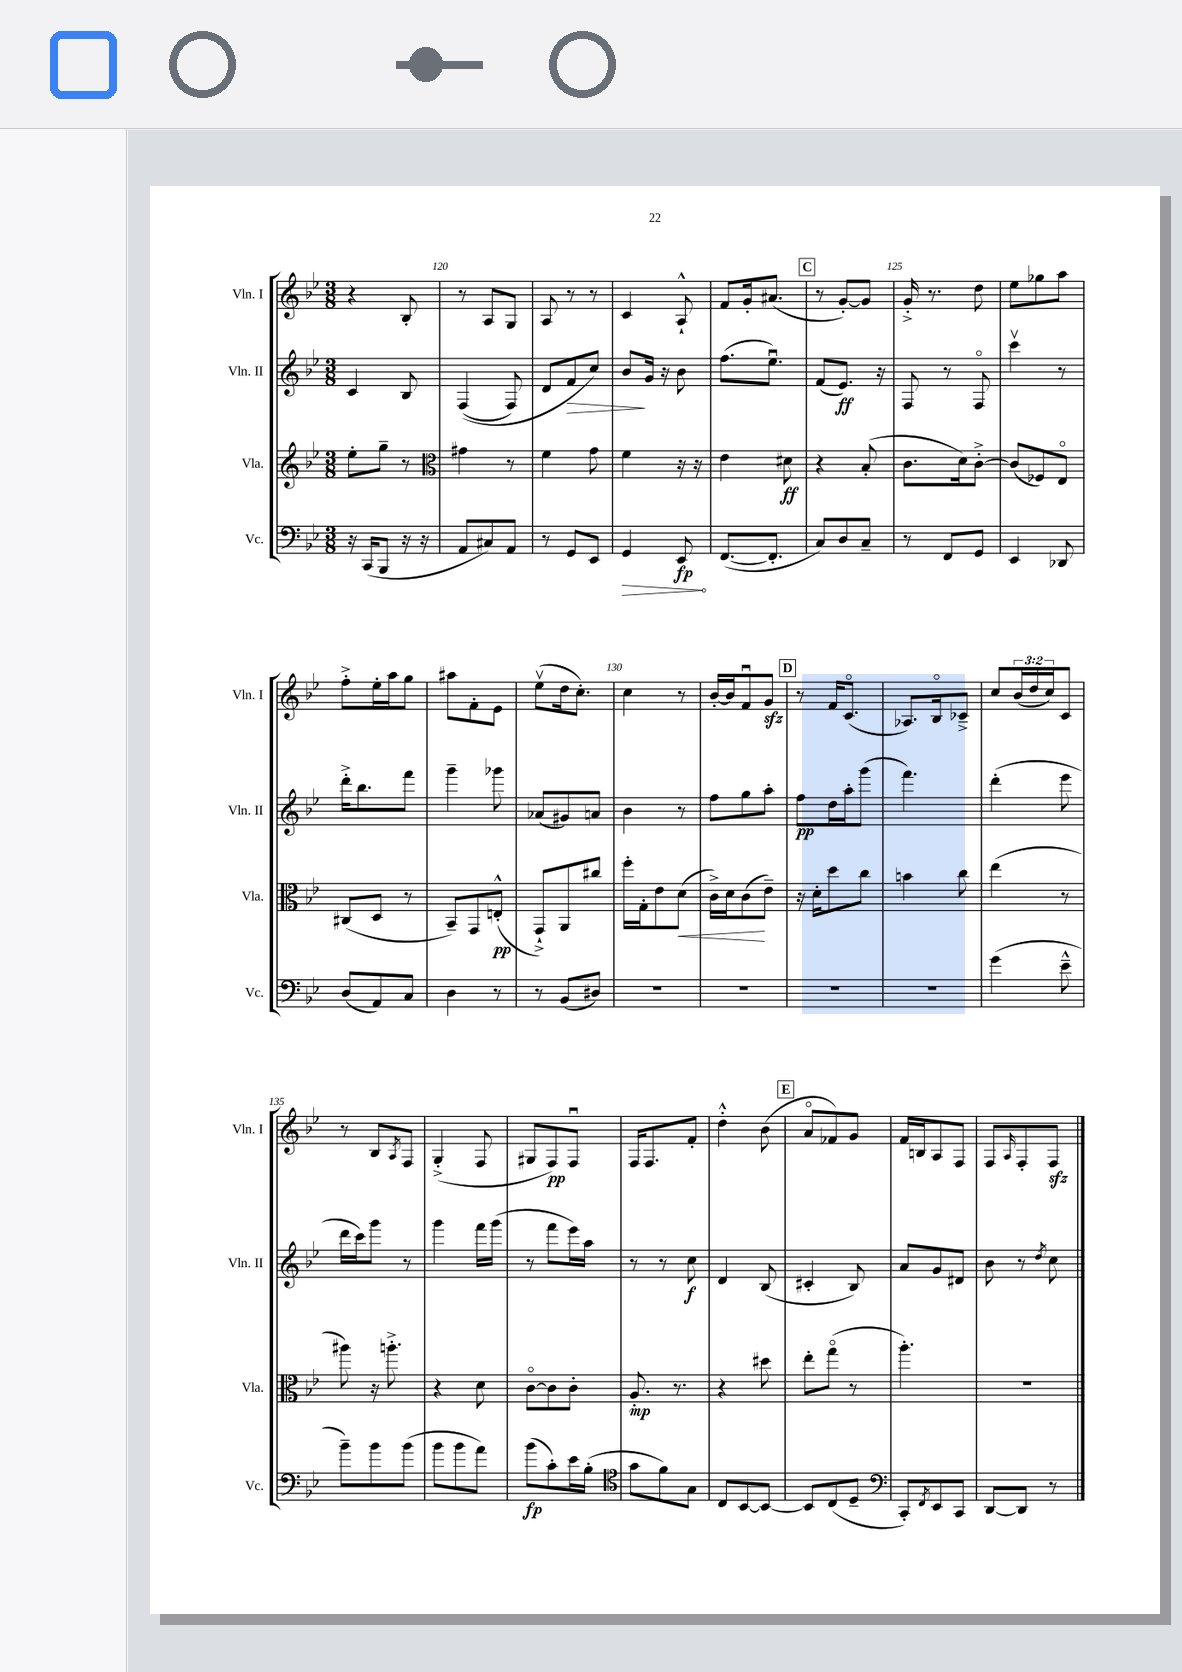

**kern	**kern	**kern	**kern
*staff4	*staff3	*staff2	*staff1
*clefF4	*clefG2	*clefG2	*clefG2
*k[b-e-]	*k[b-e-]	*k[b-e-]	*k[b-e-]
*M3/8	*M3/8	*M3/8	*M3/8
16r	8ee-'	4c	4r
(16CC	.	.	.
8BBB-	8gg~	.	.
16r	8r	8B-	8B-'
16r	.	.	.
=	=	=	=
*	*clefC3	*	*
8AA	4g#	&((4F	8r
8C#)	.	.	8A
8AA	8r	8F)	8G
=	=	=	=
8r	4f	8d	8A
8GG	.	8f	8r
8EE-	8g	8cc&)	8r
=	=	=	=
4GG	4f	8b-	4c
.	.	16g	.
.	.	16r	.
8EE-	16r	8b-	8A`^^
.	16r	.	.
=	=	=	=
([8.FF	4e-	(8.ff	8f
.	.	.	16g'
8.FF']	.	8.ee-u)	(8.a#
.	8d#	.	.
=	=	=	=
8C)	4r	(8f	8r
8D	.	8.e-)	[8g')
8C~	(8B-'	.	8g]
.	.	16r	.
=	=	=	=
8r	8.c	8F	16g'^
.	.	.	8.r
8FF	.	8r	.
.	16d)	.	.
8GG	[8c'^	8Fo	8dd
=	=	=	=
4EE-	(8c]	4cccv	8ee-
.	8F-)	.	8gg-
8DD-	8E-o	8r	8aa
=	=	=	=
(8D	(8C#	16ddd'^	8ff'^
.	.	8.bb-	.
8AA)	8D	.	16ee-'
.	.	.	16aa
8C	8r	8fff	8gg
=	=	=	=
4D	8BB-~)	4ggg~	8aa#
.	8GG	.	8f'
8r	(8E'^^	8ggg-	8e-
=	=	=	=
8r	8GG`^)	(8a-	(8ee-v
(8BB-	8AA	8g#)	16dd
.	.	.	8.cc')
8D#)	8cc#	8a	.
=	=	=	=
4.r	16ff'	4b-	4cc
.	16G'	.	.
.	8e-	.	.
.	(8d	8r	8r
=	=	=	=
4.r	16c^)	8ff	[16b-'
.	16d	.	16b-]
.	(8c	8gg	8fu
.	8e-~)	8aa'	8g
=	=	=	=
4.r	16r	8ff	8r
.	16d'	.	.
.	8dd	16dd	16f
.	.	16aa'	(8.co
.	8cc	(8ggg	.
=	=	=	=
4.r	4b	4.fff)	8.A-)
.	.	.	16B-o
.	8cc	.	8c-~^
=	=	=	=
(4g	(4ee-	(4ddd'	8cc
.	.	.	(24b-
.	.	.	24dd
.	.	.	24cc)
8e-~^^	8r	8eee-	8c
=	=	=	=
8b-~)	8aa#)	16ddd	8r
.	.	16ccc)	.
8b-	16r	8ggg	8B-
.	8.aa'^	.	.
.	.	.	8qA
(8b-	.	8r	8F
=	=	=	=
8b-	4r	4ggg	(4G'^
8b-	.	.	.
8a)	8d	16fff	8F
.	.	(16ggg	.
=	=	=	=
(8b-	[8co	8r	8G#
8c')	8c]	8fff	8F)
16e-	8c'	16eee-)	8Fu
(16B-'	.	16aa	.
=	=	=	=
*clefC4	*	*	*
8g	8.A'	8r	16F
.	.	.	8.F
8f)	.	8r	.
.	8.r	.	.
8G	.	8cc	8f'
=	=	=	=
8C	4r	4d	4dd'^^
[8BB-	.	.	.
8BB-_	8dd#	(8B-	(8b-
=	=	=	=
8BB-]	8ee-'	4c#'	8ao
(8C	(8ggo	.	8f-)
8D~	8r	8B-)	8g
=	=	=	=
*clefF4	*	*	*
8CC')	4.aa')	8a	16f
.	.	.	16B
8qFF	.	.	.
8EE-	.	8g	8A
8CC	.	8d#	8F
=	=	=	=
[8DD	4.r	8b-	8F
.	.	.	16qqA
8DD]	.	8r	8F'
.	.	8qdd	.
8r	.	8cc	8F
==	==	==	==
*-	*-	*-	*-
